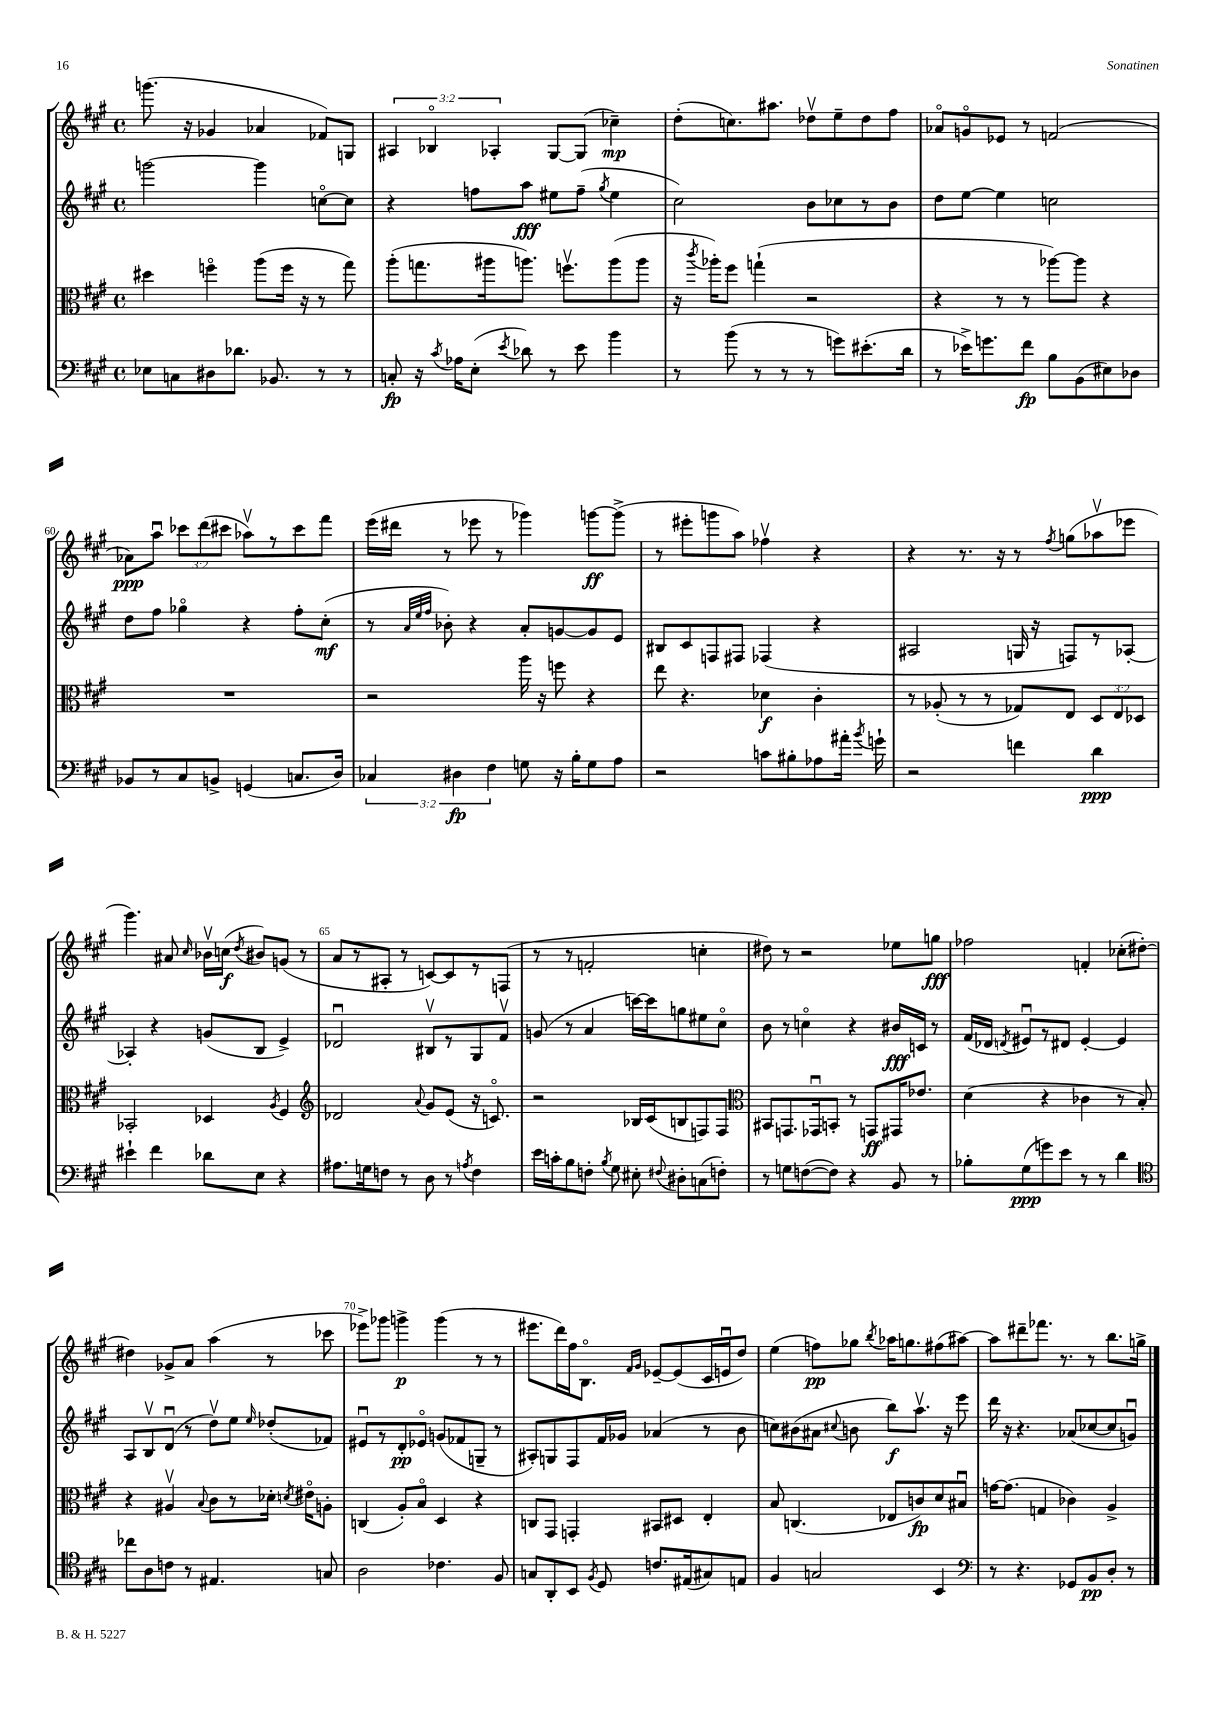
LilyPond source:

<<
\new StaffGroup <<
\new Staff = "s0" {
    \clef treble \key a \major \defaultTimeSignature \time 4/4 \override Staff.TupletNumber.text = #tuplet-number::calc-fraction-text
    \autoBeamOff g'''8.( r16 ges'4 aes'4 fes'8[) g8] |
    \tuplet 3/2 { ais4 bes4\flageolet aes4-. } gis8[~ gis8]( ces''4--\mp) |
    d''8[-.( c''8.) ais''8.] des''8[\upbow e''8-- des''8 fis''8] |
    aes'8[\flageolet g'8\flageolet ees'8] r8 f'2( |
    aes'8[\ppp) a''8]\downbow \tuplet 3/2 { ces'''8[ d'''8( cis'''8] } aes''8[\upbow) r8 cis'''8 fis'''8] |
    e'''16[( dis'''16] r8 ees'''8 r8 ges'''4) g'''8[~\ff g'''8]->( |
    r8 eis'''8[-. g'''8 a''8]) fes''4\upbow r4 |
    r4 r8. r16 r8 \acciaccatura { fis''8 } g''8[( aes''8\upbow ees'''8] |
    gis'''4.) ais'8 \grace { cis''16 } bes'16[\upbow c''16]\f( \acciaccatura { d''8 } bis'8[) g'8]( r8 |
    a'8[ r8 ais8]-. r8 c'8[~) c'8 r8 f8]( |
    r8 r8 f'2-. c''4-. |
    dis''8) r8 r2 ees''8[ g''8]\fff |
    fes''2 f'4-. ces''8[-.( dis''8]~-.) |
    dis''4 ges'8[-> a'8] a''4( r8 ces'''8 |
    ees'''8[->) ges'''8] g'''4->\p g'''4( r8 r8 |
    eis'''8.[ d'''16) fis''16 b8.]\flageolet \grace { fis'16[ gis'16] } ees'8[~-- ees'8( cis'16 e'16\downbow d''8]) |
    e''4( f''8[\pp) ges''8] \acciaccatura { b''8 } aes''16[ g''8. fis''8( ais''8]~) |
    ais''8[ dis'''8-- fes'''8.] r8. r8 b''8.[ g''16]-> \bar "|." |
}
\new Staff = "s1" {
    \clef treble \key a \major \defaultTimeSignature \time 4/4
    \autoBeamOff g'''2~ g'''4 c''8[~\flageolet c''8] |
    r4 f''8[ a''8]\fff eis''8[ f''8]--( \acciaccatura { gis''8 } eis''4 |
    cis''2) b'8[ ces''8 r8 b'8] |
    d''8[ e''8]~ e''4 c''2 |
    d''8[ fis''8] ges''4\flageolet r4 fis''8[-. cis''8]-.\mf( |
    r8 \grace { a'32[ e''32 fis''32] } bes'8-.) r4 a'8[-. g'8~ g'8 e'8] |
    bis8[ cis'8 f8 fis8] fes4( r4 |
    ais2 g16 r16 f8[) r8 aes8]~-. |
    aes4-. r4 g'8[( b8] e'4->) |
    des'2\downbow bis8[\upbow r8 gis8 fis'8]\upbow |
    g'8( r8 a'4 c'''16[~) c'''16 g''8 eis''8 cis''8]\flageolet |
    b'8 r8 c''4\flageolet r4 bis'16[\fff c'16] r8 |
    fis'16[( des'16] \acciaccatura { d'8 } eis'8[\downbow) r8 dis'8] eis'4~-. eis'4 |
    a8[ b8\upbow d'8]\downbow( r8 d''8[\upbow) e''8] \grace { e''16 } des''8[-.( fes'8]) |
    eis'8[\downbow r8 d'8-.\pp ees'8]\flageolet g'8[( fes'8 g8]-- r8 |
    ais8[-.) g8 fis8 fis'16 ges'16] aes'4( r8 b'8 |
    c''8[) bis'8( ais'8] \appoggiatura { cis''8 } b'8 b''8[\f) a''8.]\upbow r16 e'''8 |
    d'''16 r16 r4. aes'8[( ces''8~ ces''8 g'8]\downbow) \bar "|." |
}
\new Staff = "s2" {
    \clef alto \key a \major \defaultTimeSignature \time 4/4 \override Staff.TupletNumber.text = #tuplet-number::calc-fraction-text
    \autoBeamOff dis''4 f''4\flageolet a''8[( f''16] r16 r8 gis''8) |
    a''8[-.( g''8. ais''16 a''8.]) f''8.[\upbow a''8( a''8] |
    r16 \acciaccatura { cis'''8 } aes''16[-.) fis''8] g''4-!( r2 |
    r4 r8 r8 aes''8[~) aes''8] r4 |
    R1 |
    r2 a''16 r16 f''8 r4 |
    e''8 r4. des'4\f cis'4-. |
    r8 aes8-.( r8 r8 ges8[) e8] \tuplet 3/2 { d8[ e8 des8] } |
    bes,2-. des4 \acciaccatura { a8 } fis4 |
    \clef treble des'2 \appoggiatura { a'8 } gis'8[ e'8]( r16 c'8.\flageolet) |
    r2 bes16[ cis'16( b8 f8) f8] |
    \clef alto bis,8[ g,8. ges,16\downbow b,8]-. r8 g,8[\ff gis,16 ees'8.] |
    d'4( r4 ces'4 r8 b8-.) |
    r4 ais4\upbow \appoggiatura { b8 } cis'8[ r8 des'16]-. \acciaccatura { d'8 } eis'16[\flageolet a8]-. |
    c4( a8[-.) b8]\flageolet d4 r4 |
    c8[ gis,8] g,4-. bis,8[ dis8] e4-. |
    b8 c4.( ees8[ c'8\fp) d'8 bis8]\downbow |
    g'16[~ g'8.]( g4 ces'4) a4-> \bar "|." |
}
\new Staff = "s3" {
    \clef bass \key a \major \defaultTimeSignature \time 4/4 \override Staff.TupletNumber.text = #tuplet-number::calc-fraction-text
    \autoBeamOff ees8[ c8 dis8 des'8.] bes,8. r8 r8 |
    c8-.\fp r16 \acciaccatura { cis'8 } aes16[ e8]-.( \acciaccatura { e'8 } des'8) r8 e'8 b'4 |
    r8 b'8( r8 r8 r8 g'8[) eis'8.-.( d'16] |
    r8 ees'16[->) g'8. fis'8]\fp b8[ b,8( eis8) des8] |
    bes,8[ r8 cis8 b,8]-> g,4( c8.[ d16]) |
    \tuplet 3/2 { ces4 dis4\fp fis4 } g8 r16 b16[-. g8 a8] |
    r2 c'8[ bis8-. aes8 ais'16]-. \acciaccatura { b'8 } g'16-! |
    r2 f'4 d'4\ppp |
    eis'4-! fis'4 des'8[ e8] r4 |
    ais8.[ g16 f8] r8 d8 r8 \acciaccatura { a8 } f4 |
    e'16[ c'16-. b8 f8]-. \acciaccatura { b8 } gis8 eis8-. \appoggiatura { fis8 } dis8[-. c8( f8]-.) |
    r8 g8[ f8~( f8]) r4 b,8 r8 |
    bes8[-. gis8\ppp( g'8) e'8] r8 r8 d'4 |
    \clef tenor ces''8[ a8 c'8] r8 eis4. g8 |
    a2 ces'4. fis8 |
    g8[ a,8-. b,8] \acciaccatura { fis8 } d8 c'8.[ eis16( gis8) e8] |
    fis4 g2 b,4 |
    \clef bass r8 r4. ges,8[ b,8\pp d8]-. r8 \bar "|." |
}
>>
>>
\layout { \context { \Score currentBarNumber = #56 \override BarNumber.break-visibility = ##(#f #t #t) barNumberVisibility = #(every-nth-bar-number-visible 5) } }
